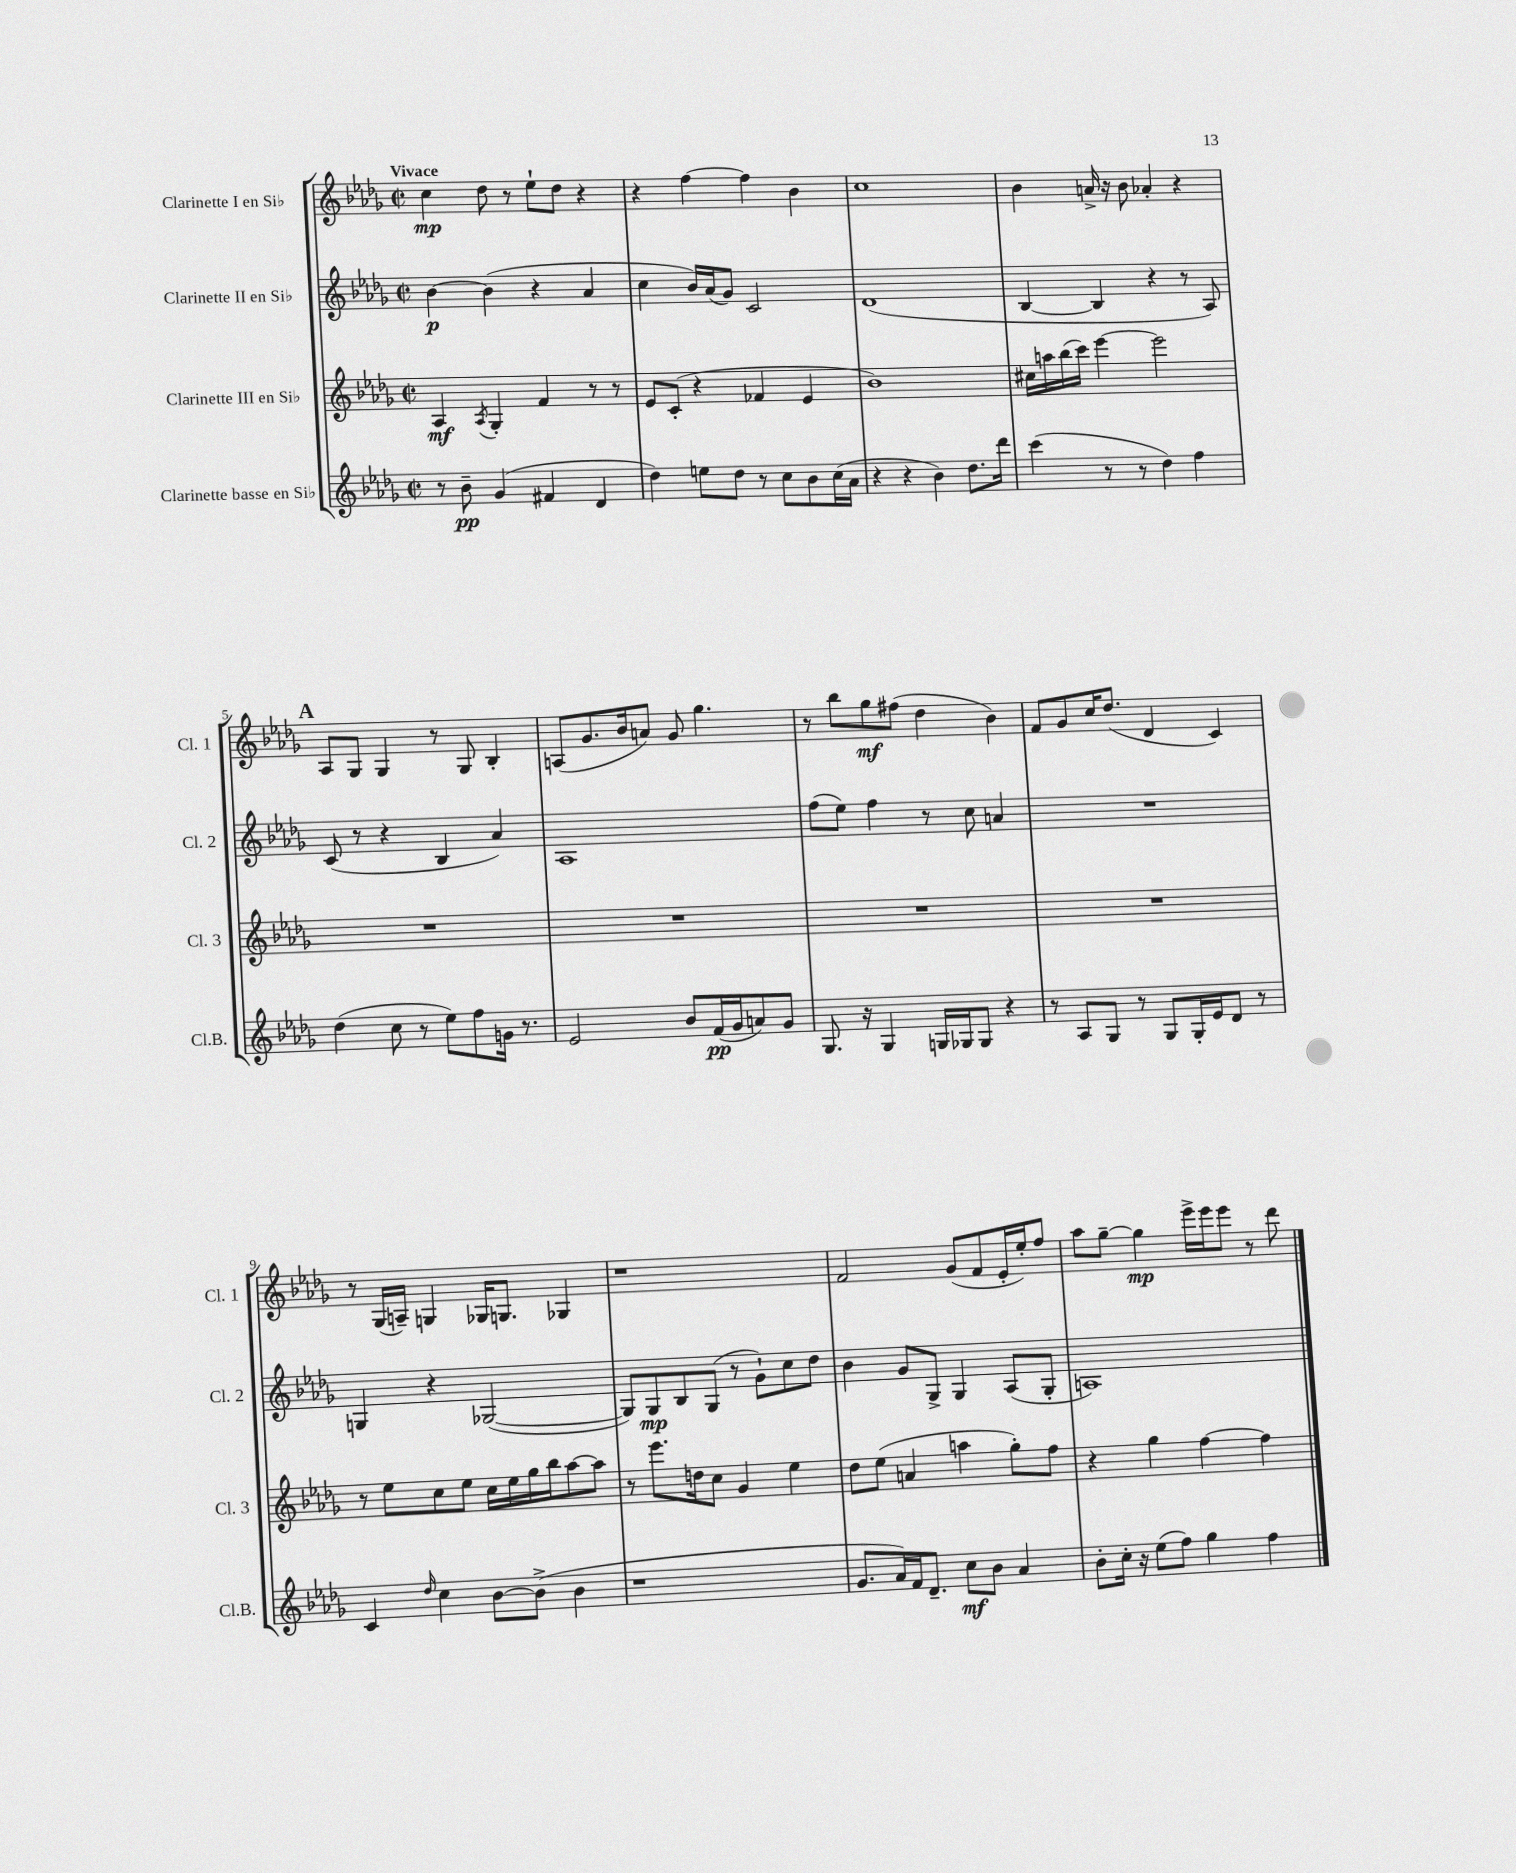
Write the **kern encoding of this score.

**kern	**kern	**kern	**kern
*staff4	*staff3	*staff2	*staff1
*clefG2	*clefG2	*clefG2	*clefG2
*k[b-e-a-d-g-]	*k[b-e-a-d-g-]	*k[b-e-a-d-g-]	*k[b-e-a-d-g-]
*M2/2	*M2/2	*M2/2	*M2/2
*met(c|)	*met(c|)	*met(c|)	*met(c|)
8r	4A-	[4b-	4cc
8b-~	.	.	.
.	8qA-	.	.
(4g-	4G-'	(4b-]	8dd-
.	.	.	8r
4f#	4f	4r	8ee-`
.	.	.	8dd-
4d-	8r	4a-	4r
.	8r	.	.
=	=	=	=
4dd-)	8e-	4cc	4r
.	(8c'	.	.
8ee	4r	16b-)	[4ff
.	.	(16a-	.
8dd-	.	8g-)	.
8r	4f-	2c	4ff]
8cc	.	.	.
8b-	4e-	.	4b-
(16cc	.	.	.
16a-	.	.	.
=	=	=	=
4r	1b-)	(1d-	1cc
4r	.	.	.
4b-)	.	.	.
8.dd-	.	.	.
16ddd-	.	.	.
=	=	=	=
(4ccc	16cc#	[4B-	4b-
.	16aa	.	.
.	(16bb-	.	.
.	16ccc)	.	.
8r	[4eee-	4B-]	16a^
.	.	.	16r
8r	.	.	8b-
4dd-)	2eee-]	4r	4a-'
4ff	.	8r	4r
.	.	8A-)	.
=	=	=	=
(4dd-	1r	(8c	8A-
.	.	8r	8G-
8cc	.	4r	4G-
8r	.	.	.
8ee-)	.	4B-	8r
8ff	.	.	8G-
16g	.	4a-)	4B-'
8.r	.	.	.
=	=	=	=
2e-	1r	1A-	(8A
.	.	.	8.g-
.	.	.	16b-
.	.	.	8a)
8b-	.	.	8g-
(16f	.	.	4.gg-
16g-	.	.	.
8a)	.	.	.
8g-	.	.	.
=	=	=	=
8.G-	1r	(8ff	8r
.	.	8ee-)	8bb-
16r	.	.	.
4G-	.	4ff	8gg-
.	.	.	(8ff#
16G	.	8r	4dd-
16G-	.	.	.
8G-	.	8cc	.
4r	.	4a	4b-)
=	=	=	=
8r	1r	1r	8f
8A-	.	.	8g-
8G-	.	.	16cc
.	.	.	(8.dd-
8r	.	.	.
8G-	.	.	4d-
16G-'	.	.	.
16e-	.	.	.
8d-	.	.	4c)
8r	.	.	.
=	=	=	=
4c	8r	4G	8r
.	8ee-	.	(16G-
.	.	.	16A~)
16qqdd-	.	.	.
4cc	8cc	4r	4G
.	8ee-	.	.
[8b-	16cc	([2G-	16G-
.	16ee-	.	8.G
(8b-^]	16gg-	.	.
.	16bb-	.	.
4b-	[8aa-	.	4G-
.	8aa-]	.	.
=	=	=	=
1r	8r	8G-])	1r
.	8.eee-	8G-	.
.	.	8B-	.
.	16dd	.	.
.	8cc	(8G-	.
.	4g-	8r	.
.	.	8g-`)	.
.	4ee-	8cc	.
.	.	8dd-	.
=	=	=	=
8.g-	8dd-	4b-	2f
.	(8ee-	.	.
16a-)	.	.	.
16f	4a	8g-	.
8.d-~	.	.	.
.	.	8G-^	.
8cc	4aa	4G-	(8g-
8b-	.	.	8f
4a-	8gg-')	(8A-	16e-'
.	.	.	16ee-')
.	8ff	8G-'	8ff
=	=	=	=
8b-'	4r	1A)	8aa-
16cc'	.	.	[8gg-~
16r	.	.	.
(8ee-	4gg-	.	4gg-]
8ff)	.	.	.
4gg-	[4ff	.	16eee-^
.	.	.	16eee-
.	.	.	8eee-
4ff	4ff]	.	8r
.	.	.	8ddd-
==	==	==	==
*-	*-	*-	*-
